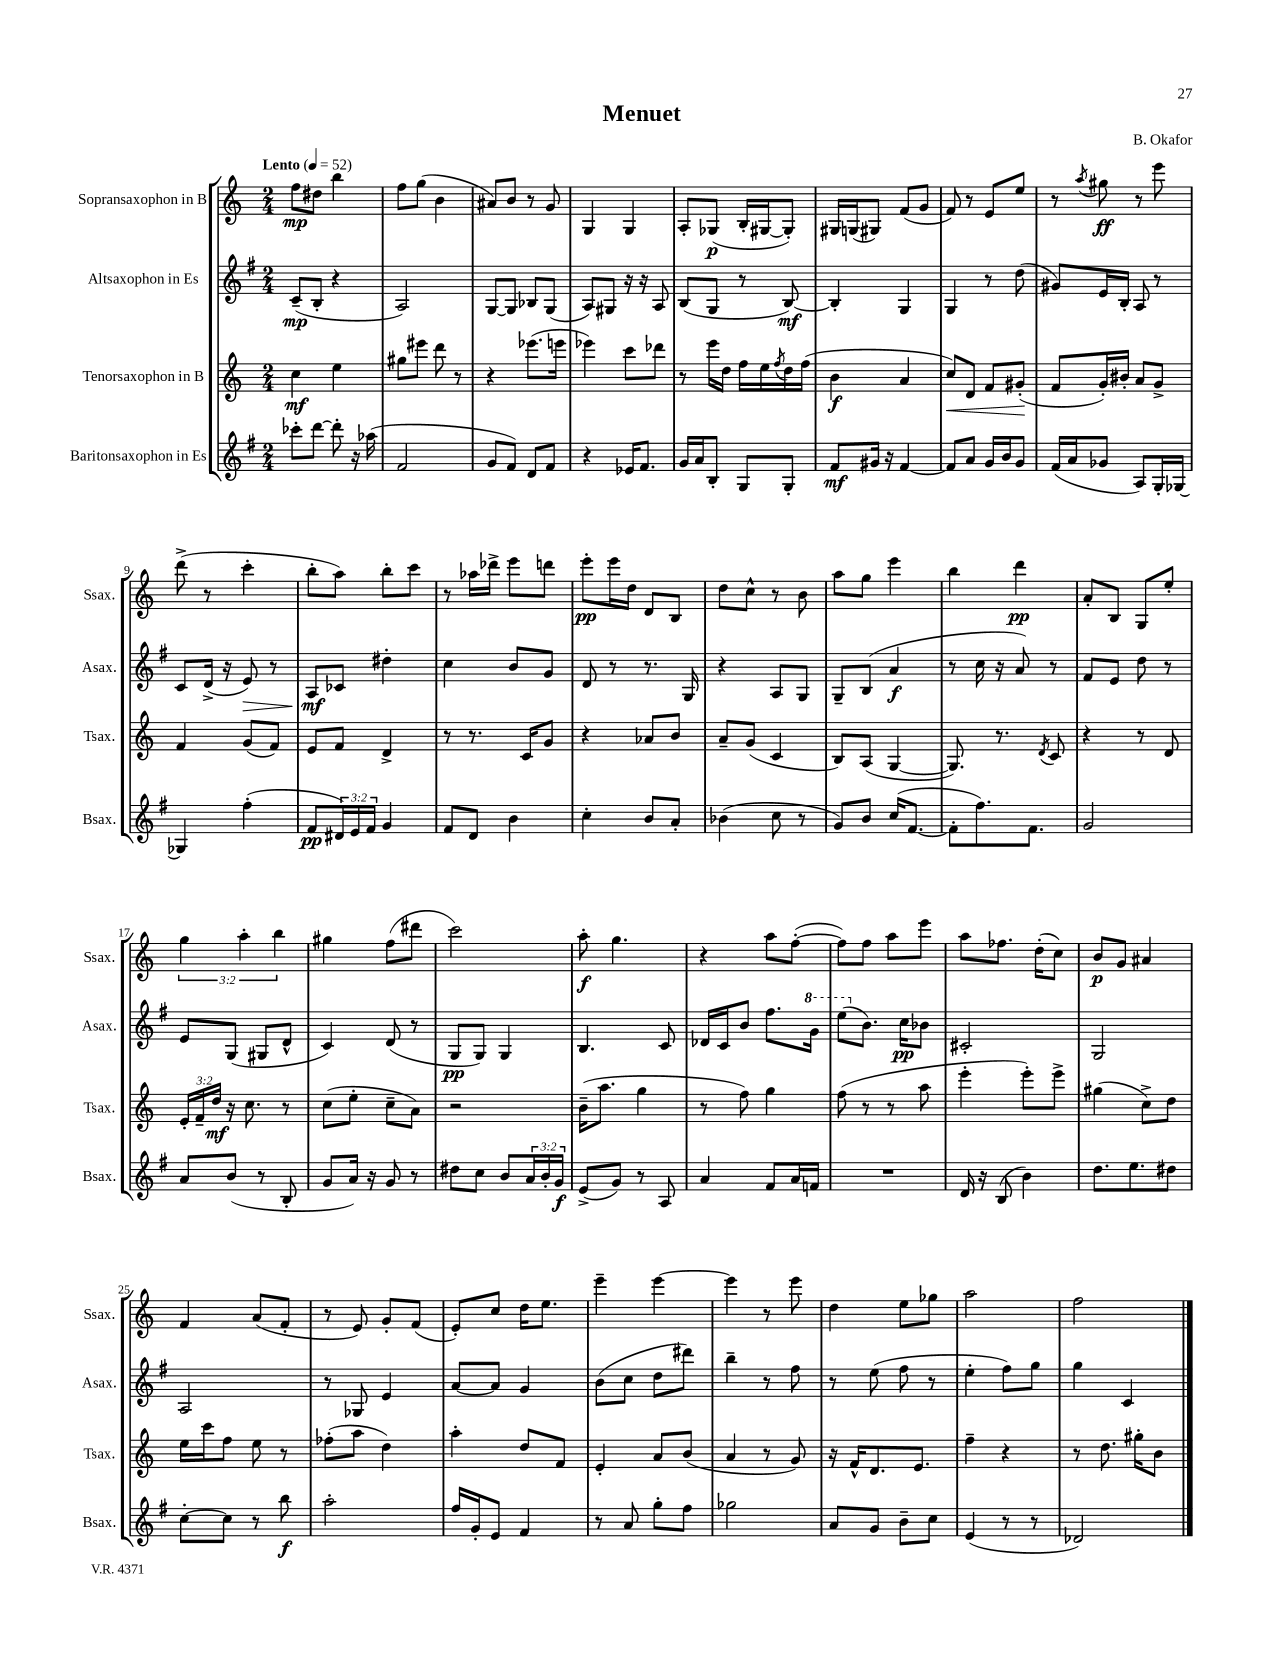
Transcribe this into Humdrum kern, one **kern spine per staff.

**kern	**kern	**kern	**kern
*staff4	*staff3	*staff2	*staff1
*clefG2	*clefG2	*clefG2	*clefG2
*k[f#]	*k[]	*k[f#]	*k[]
*M2/4	*M2/4	*M2/4	*M2/4
*MM52	*MM52	*MM52	*MM52
8ccc-'	4cc	(8c~	8ff
[8ddd	.	8B'	8dd#
8ddd']	4ee	4r	4bb
16r	.	.	.
(16aa-	.	.	.
=	=	=	=
2f#	8gg#	2A)	8ff
.	8eee#	.	(8gg
.	8ddd	.	4b
.	8r	.	.
=	=	=	=
8g	4r	[8G	8a#)
8f#)	.	8G]	8b
8d	(8.eee-	8B-	8r
8f#	.	(8G	8g
.	16eee	.	.
=	=	=	=
4r	4eee-)	8A)	4G
.	.	8G#	.
16e-	8ccc	16r	4G
8.f#	.	16r	.
.	8ddd-	8A	.
=	=	=	=
16g	8r	(8B	8A'
16a	.	.	.
8B'	16eee	8G	(8G-
.	16dd	.	.
8G	16ff	8r	16B'
.	16ee	.	[16G#
.	8qff	.	.
8G'	16dd	[8B)	8G#'])
.	(16ff	.	.
=	=	=	=
8f#	4b	4B']	16G#
.	.	.	(16G
16g#	.	.	8G#)
16r	.	.	.
[4f#	4a	4G	(8f
.	.	.	8g
=	=	=	=
8f#]	8cc)	4G	8f)
8a	8d	.	8r
16g	8f	8r	8e
16b	.	.	.
8g	(8g#'	(8dd	8ee
=	=	=	=
(16f#	8f	8g#)	8r
16a	.	.	.
.	.	.	8qaa
8g-	16g')	16e	8gg#
.	16b#'	16B'	.
8A)	8a	8A	8r
16G'	8g^	8r	8eee
[16G-	.	.	.
=	=	=	=
4G-]	4f	8c	(8ddd^
.	.	(16d^	8r
.	.	16r	.
(4ff#'	(8g	8e)	4ccc'
.	8f)	8r	.
=	=	=	=
8f#	8e	8A	8bb'
24d#)	8f	8c-	8aa)
24e	.	.	.
24f#	.	.	.
4g	4d^	4dd#'	8bb'
.	.	.	8ccc
=	=	=	=
8f#	8r	4cc	8r
8d	8.r	.	16aa-
.	.	.	16ddd-^
4b	.	8b	8eee
.	16c	.	.
.	8g	8g	8ddd
=	=	=	=
4cc'	4r	8d	8eee'
.	.	8r	16eee
.	.	.	16dd
8b	8a-	8.r	8d
8a'	8b	.	8B
.	.	16G	.
=	=	=	=
(4b-	8a~	4r	8dd
.	(8g	.	8cc^^
8cc	4c	8A	8r
8r	.	8G	8b
=	=	=	=
8g)	8B)	8G~	8aa
8b	(8A	(8B	8gg
(16cc	[4G	4a	4eee
[8.f#	.	.	.
=	=	=	=
8f#']	8.G])	8r	4bb
8.ff#)	.	16cc	.
.	8.r	16r	.
.	.	8a)	4ddd
8.f#	.	.	.
.	8qd	.	.
.	8c	8r	.
=	=	=	=
2g	4r	8f#	8a'
.	.	8e	8B
.	8r	8dd	8G
.	8d	8r	8ee'
=	=	=	=
8a	24e'	8e	6gg
.	24f~	.	.
.	24dd	.	.
(8b	16r	(8G	.
.	.	.	6aa'
.	8.cc	.	.
8r	.	8G#	.
.	.	.	6bb
8B'	8r	8d^^	.
=	=	=	=
8g	(8cc	4c)	4gg#
16a)	8ee'	.	.
16r	.	.	.
8g	8cc~	(8d	(8ff
8r	8a)	8r	8ddd#
=	=	=	=
8dd#	2r	8G	2ccc)
8cc	.	8G)	.
8b	.	4G	.
24a	.	.	.
24b'	.	.	.
24g	.	.	.
=	=	=	=
(8e^	(16b~	4.B	8aa'
.	8.aa	.	.
8g)	.	.	4.gg
8r	4gg	.	.
8A	.	8c	.
=	=	=	=
4a	8r	16d-	4r
.	.	16c	.
.	8ff)	8b	.
8f#	4gg	8.ff#	8aa
16a	.	.	([8ff'
16f	.	16gg	.
=	=	=	=
2r	(8ff	(8eee	8ff])
.	8r	8.b)	8ff
.	8r	.	8aa
.	.	16cc	.
.	8aa	8b-	8eee
=	=	=	=
16d	4eee'	2c#'	8aa
16r	.	.	.
(8B	.	.	8.ff-
4b)	8eee')	.	.
.	.	.	(16dd'
.	8eee^	.	8cc)
=	=	=	=
8.dd	(4gg#	2G	8b
.	.	.	8g
8.ee	.	.	.
.	8cc^)	.	4a#
8dd#	8dd	.	.
=	=	=	=
[8cc'	16ee	2A	4f
.	16ccc	.	.
8cc]	8ff	.	.
8r	8ee	.	(8a
8bb	8r	.	8f'
=	=	=	=
2aa'	(8ff-'	8r	8r
.	8aa	8G-	8e)
.	4dd)	4e	8g'
.	.	.	(8f
=	=	=	=
16ff#	4aa'	[8a	8e')
16g'	.	.	.
8e	.	8a]	8cc
4f#	8dd	4g	16dd
.	.	.	8.ee
.	8f	.	.
=	=	=	=
8r	4e'	(8b	4eee~
8a	.	8cc	.
8gg'	8a	8dd	[4eee
8ff#	(8b	8ddd#)	.
=	=	=	=
2gg-	4a	4bb~	4eee]
.	8r	8r	8r
.	8g)	8ff#	8eee
=	=	=	=
8a	16r	8r	4dd
.	16f^^	.	.
8g	8.d	(8ee	.
8b~	.	8ff#	8ee
.	8.e	.	.
8cc	.	8r	8gg-
=	=	=	=
(4e	4ff~	4ee'	2aa
8r	4r	8ff#)	.
8r	.	8gg	.
=	=	=	=
2d-)	8r	4gg	2ff
.	8.dd	.	.
.	.	4c	.
.	16gg#'	.	.
.	8b	.	.
==	==	==	==
*-	*-	*-	*-
